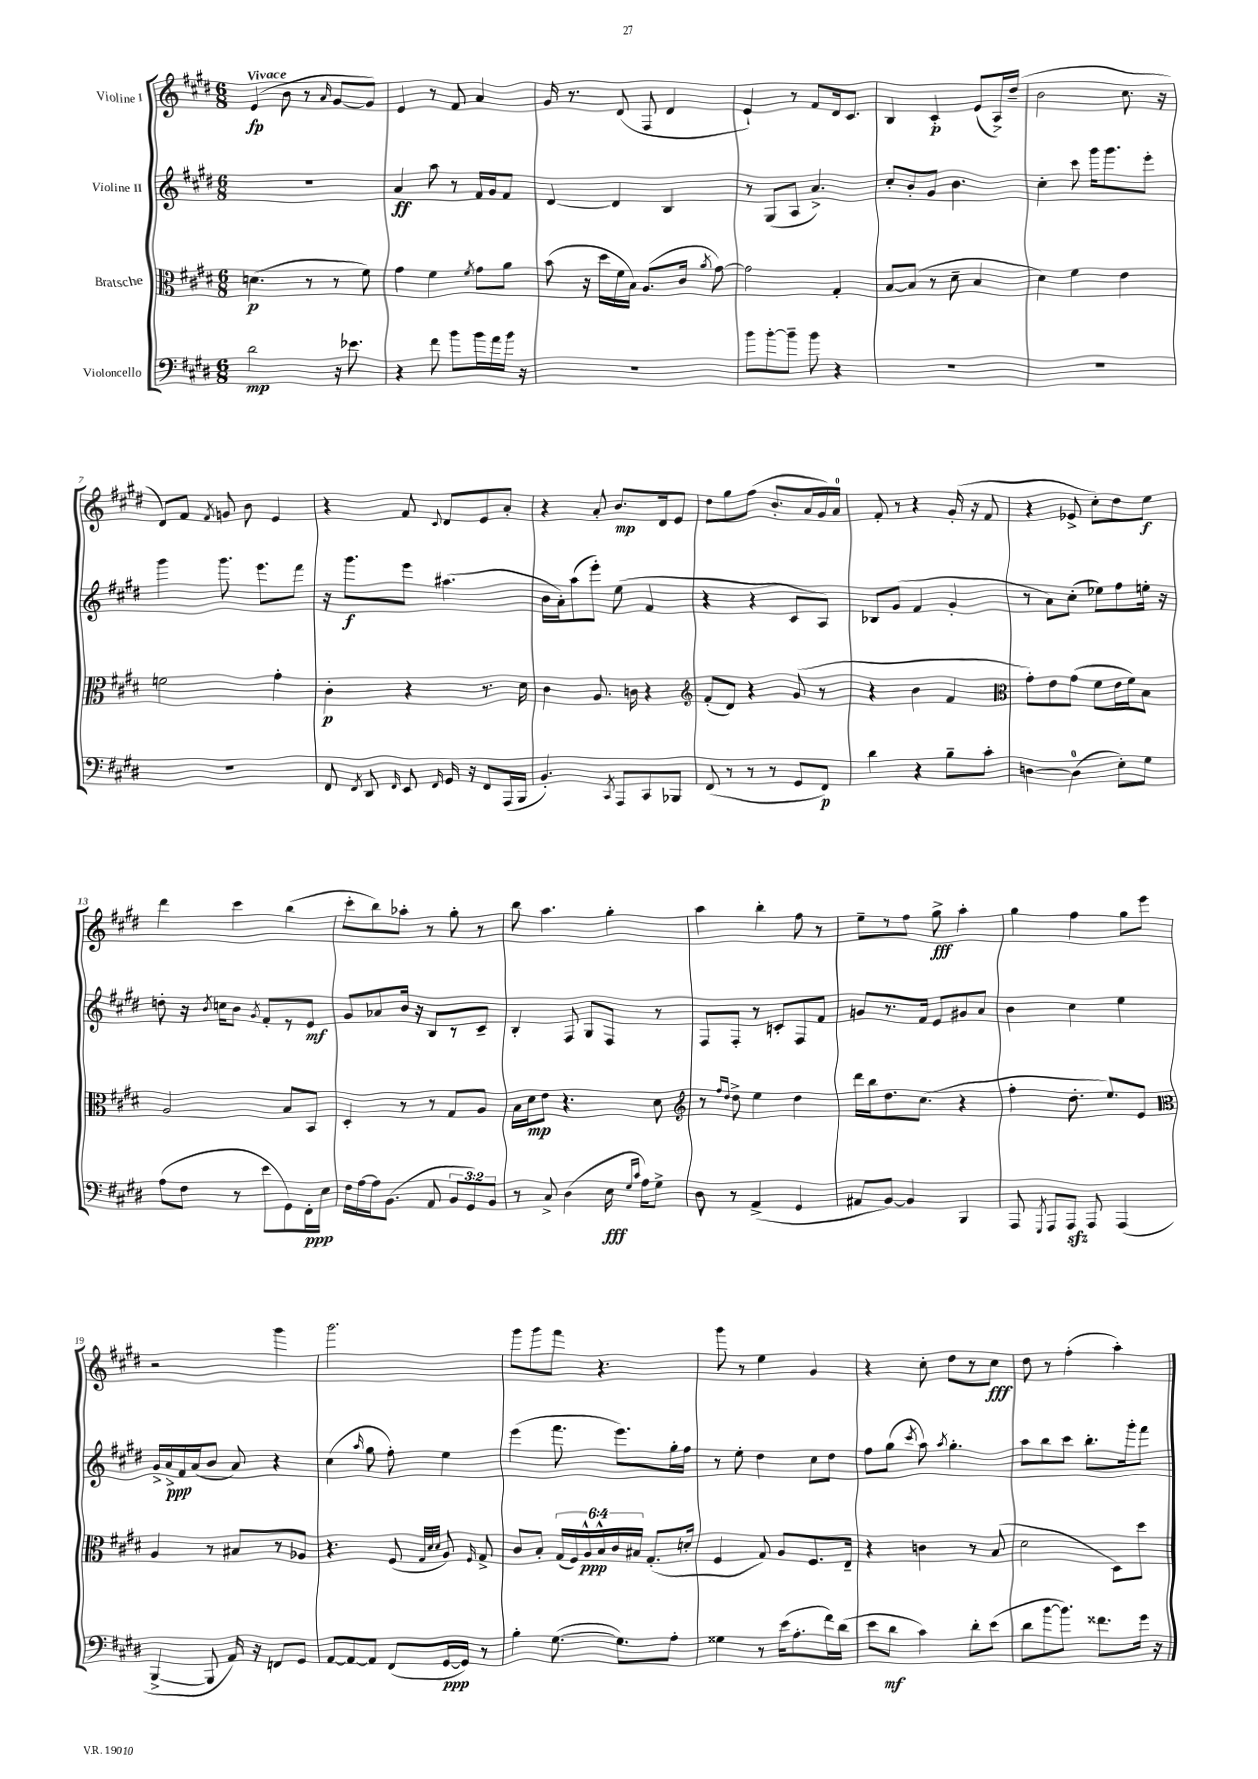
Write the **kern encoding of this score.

**kern	**kern	**kern	**kern
*staff4	*staff3	*staff2	*staff1
*clefF4	*clefC3	*clefG2	*clefG2
*k[f#c#g#d#]	*k[f#c#g#d#]	*k[f#c#g#d#]	*k[f#c#g#d#]
*M6/8	*M6/8	*M6/8	*M6/8
2d#\	(4.d\	2.r	(4e/
.	.	.	8b\
.	8r	.	8r
.	.	.	16qqa/
16r	8r	.	[8g#/L
8.e-\	.	.	.
.	8f#\)	.	8g#/]J)
=	=	=	=
4r	4g#\	4a/	4e/
8f#\	4f#\	8aa\	8r
8b\L	.	8r	8f#/
.	8qf#/	.	.
16b\L	8g#\L	16f#/LL	4a/
16a\	.	16g#/J	.
16b\JJ	8a\J	8f#/J	.
16r	.	.	.
=	=	=	=
2.r	(8b\	[4d#/	16g#/
.	.	.	8.r
.	16r	.	.
.	16dd#\LL	.	.
.	16f#\	4d#/]	(8d#/
.	16B\JJ)	.	.
.	(8.A/L	.	8F#/
.	.	4B/	4d#/
.	16c#/Jk	.	.
.	8qa/	.	.
.	[8g#\)	.	.
=	=	=	=
8b\L	2g#\]	8r	4e`/)
[8b'\	.	(8G#/L	.
8b~\]J	.	8A/J	8r
8b\	.	4.a^/)	8f#/L
4r	4G#'/	.	16d#/k
.	.	.	8.c#/J
=	=	=	=
2.r	[8B/L	8cc#'/L	4B/
.	(8B/]J	8b'/	.
.	8r	8g#/J	4c#'/
.	8d#~\	4.b\	.
.	4B/	.	(8e/L
.	.	.	16A^/L)
.	.	.	(16dd#~/JJ
=	=	=	=
2.r	4d#\)	4cc#'\	2b\
.	4f#\	8ccc#\	.
.	.	16ggg#\LK	.
.	.	8.ggg#\	.
.	4e\	.	8.cc#\
.	.	8eee'\J	.
.	.	.	16r
=	=	=	=
2.r	2f\	4ggg#\	8d#/L)
.	.	.	8f#/J
.	.	.	8qf#/
.	.	8.ggg#\	8g/
.	.	.	8b\
.	.	8.eee\L	.
.	4g#'\	.	4e/
.	.	8fff#\J	.
=	=	=	=
8FF#/	4c#'\	16r	4r
.	.	8.ggg#\L	.
8qFF#/	.	.	.
8DD#/	.	.	.
16qqFF#/	.	.	.
8EE/	4r	8eee\J	8f#/
16qqFF#/	.	.	8qqc#/
16GG#/	.	(4.aa#\	8d#/L
16r	.	.	.
8FF#/L	8.r	.	8e/
(16AAA/L	.	.	8a'/J
16BBB/JJ	16d#\	.	.
=	=	=	=
4.BB'/)	4c#\	16b\LL	4r
.	.	16a'\J)	.
.	.	(8aa\	.
.	8.A/	8eee'\J)	8a'/
8qCC#/	.	.	.
8AAA/L	.	(8ee\	8.b/L
.	16c\	.	.
8CC#/	4r	4f#/	.
.	.	.	16d#/k
8BBB-/J	.	.	8e/J
=	=	=	=
*	*clefG2	*	*
(8FF#/	(8f#'/L	4r	8dd#\L
8r	8d#/J)	.	8gg#\
8r	4r	4r	(8ff#\J
8r	.	.	8.b'/L
8GG#/L	(8g#/	8c#/L	.
.	.	.	16a/L
8FF#/J)	8r	8A/J)	16g#/)
.	.	.	16a/JJ
=	=	=	=
4d#\	4r	8B-/L	8f#'/
.	.	(8g#/J	8r
4r	4b\	4f#/	4r
8B~\L	4f#/	4g#'/	(16g#'/
.	.	.	16r
8c#'\J	.	.	8f#/
=	=	=	=
*	*clefC3	*	*
[4D\	8g#'\L)	8r	4r
.	8e\	8a\L)	.
(4D\]	(8g#\J	(8cc#'\J	8e-^/
.	8f#\L	8ee-\L)	8cc#'\L)
8E'\L)	16e\L	8ff#\	8dd#\
.	16f#\J)	.	.
8G#\J	8B\J	16ee'\Jk	8ee\J
.	.	16r	.
=	=	=	=
(8A\L	2A/	8dd'\	4ddd#\
8F#\J	.	16r	.
.	.	8qb/	.
.	.	16cc\LK	.
8r	.	8b\J	4ccc#\
.	.	8qg#/	.
8e\L	.	8f#'/L	.
8GG#\)	8B/L	8r	(4bb\
16FF#'\L	8BB/J	8e/J	.
16E\JJ	.	.	.
=	=	=	=
16F#\LL	4D#'/	8g#/L	8ccc#'\L
[16A\	.	.	.
16A\]J	.	8a-/	8bb\)
(8.BB\J	.	.	.
.	8r	16b/Jk	8aa-'\J
.	.	16r	.
8AA/	8r	8B/L	8r
12BB/L	8G#/L	8r	8gg#'\
12GG#/)	.	.	.
.	8A/J	8c#~/J	8r
12BB/J	.	.	.
=	=	=	=
8r	16B\LL	4B'/	8bb\
.	16d#\J	.	.
8C#^/	8e\J	.	4.aa\
(4D#\	4.r	8F#/	.
.	.	8G#/L	.
16E\	.	8F#/J	4gg#'\
16qqG#/LL	.	.	.
16qqc#/JJ	.	.	.
16A\LK)	.	.	.
8G#^\J	8d#\	8r	.
=	=	=	=
*	*clefG2	*	*
8D#\	8r	8F#/L	4aa\
.	16qqff#/LL	.	.
.	16qqdd#/JJ	.	.
8r	8dd#^\	8F#'/J	.
(4AA^/	4ee\	8r	4bb'\
.	.	8c'/L	.
4GG#/	4dd#\	8F#/	8ff#\
.	.	8f#/J	8r
=	=	=	=
8AA#/L	16ddd#\LL	8g/L	8ee~\L
.	16bb\J	.	.
[8BB/J)	8.dd#\	8.r	8r
4BB/]	.	.	8ff#\J
.	(8.cc#\J	16f#/Jk	.
.	.	8e/L	8gg#^\
4BBB/	4r	8g#/	4aa'\
.	.	8a/J	.
=	=	=	=
8AAA/	4ff#'\	4b\	4gg#\
8qGGG#/	.	.	.
8AAA/L	.	.	.
8AAA/J	8.dd#'\	4cc#\	4ff#\
8AAA/	.	.	.
.	8.ee/L)	.	.
(4AAA/	.	4ee\	8gg#\L
.	8e/J	.	8eee\J
=	=	=	=
*	*clefC3	*	*
[4BBB^/	4A/	16g#^/LL	2r
.	.	16a^/	.
.	.	16f#/	.
.	.	(16a/J	.
8BBB/]	8r	8b/J	.
16AA/)	8B#/L	8a/)	.
16r	.	.	.
8FF/L	8r	4r	4ggg#\
8GG#/J	8A-/J	.	.
=	=	=	=
[8AA/L	4.r	(4cc#\	2.ggg#\
8AA/_	.	.	.
.	.	16qqaa/	.
8AA/]J	.	8gg#\	.
(8FF#/L	(8F#/	8ff#'\)	.
.	32qqG#/LLL	.	.
.	32qqd#/	.	.
.	32qqd#/JJJ	.	.
[16GG#/L	8A/)	4ee\	.
16GG#/]JJ)	.	.	.
.	16qqF#/	.	.
8r	8G#^/	.	.
=	=	=	=
4B'\	8c#/L	(4eee\	8ggg#\L
.	8B'/J	.	8ggg#\
([8.G#\	(24G#/LL	8.fff#\	8fff#\J
.	24F#/)	.	.
.	24A^^/	.	.
.	24B^^/	.	4.r
.	24c#/	.	.
8.G#\]L)	.	8.eee\L)	.
.	24B#/JJ	.	.
.	(8.G#'/L	.	.
8A'\J	.	16gg#'\L	.
.	16d'/Jk	16ff#\JJ	.
=	=	=	=
4G##\	4F#/	8r	8ggg#\
.	.	8ee'\	8r
8r	8G#/)	4dd#\	4ee\
(16e\LK	8A/L	.	.
8.A'\	.	.	.
.	8.F#/	8cc#\L	4g#/
16f#\L)	.	8dd#\J	.
(16d#\JJ	16E~/Jk	.	.
=	=	=	=
8e\L	4r	8ff#\L	4r
8d#\J	.	(8gg#\J	.
.	.	8qccc#/	.
4c#\)	4c\	8aa\)	8cc#'\
.	.	8qaa/	.
.	.	4.gg#'\	8dd#\L
8d#'\L	8r	.	8r
(8e\J	(8B/	.	8cc#\J
=	=	=	=
8d#\L	2d#\	8aa\L	8dd#\
[8b\	.	8bb\	8r
8.b\]J)	.	8ccc#\J	(4ff#'\
.	.	8.bb'\L	.
8.f##\L	.	.	.
.	8D#\L)	.	4aa'\)
.	.	16ggg#'\k	.
16g#\Jk	8dd#\J	8fff#\J	.
16r	.	.	.
==	==	==	==
*-	*-	*-	*-
